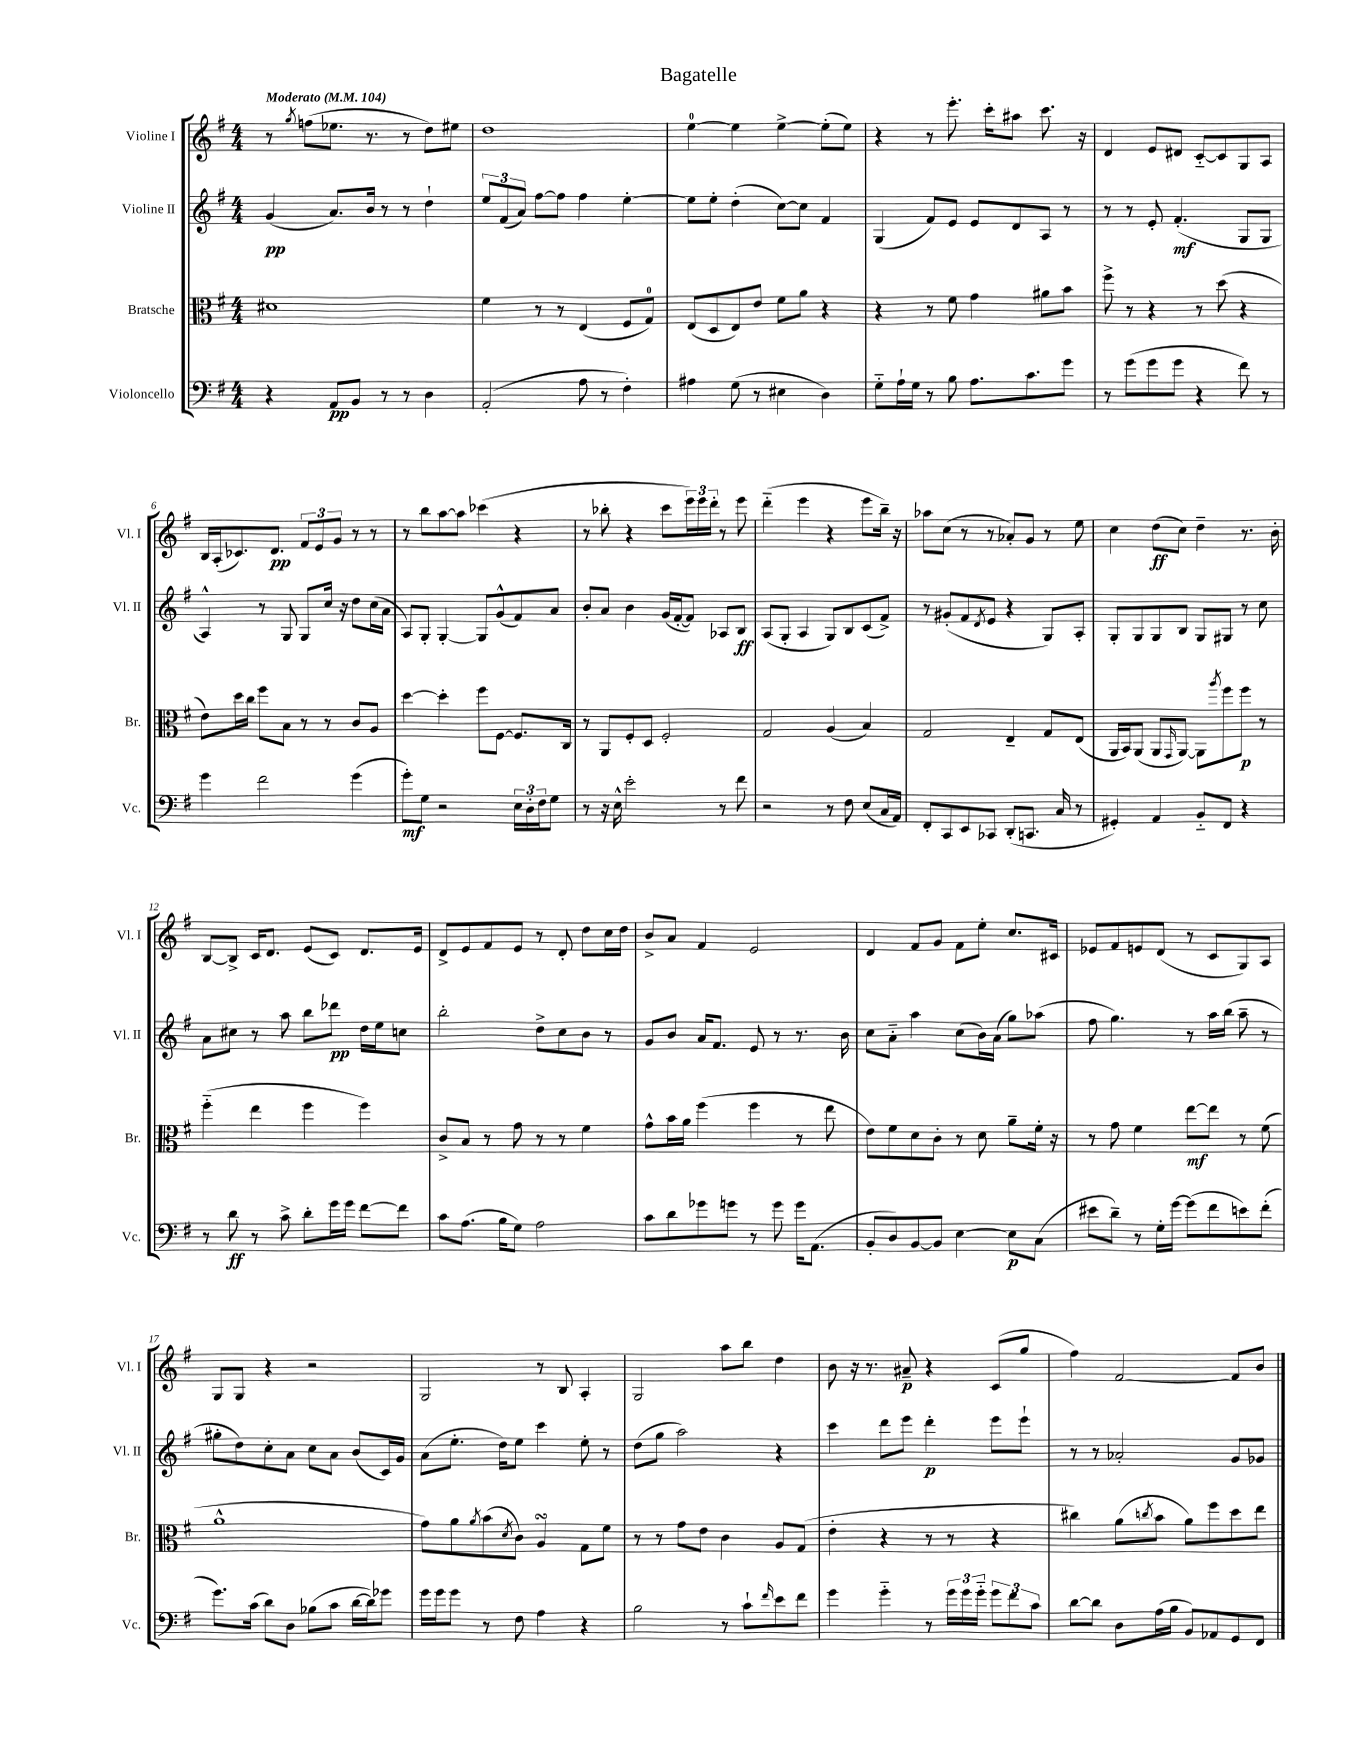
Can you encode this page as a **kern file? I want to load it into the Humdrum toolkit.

**kern	**dynam	**kern	**dynam	**kern	**dynam	**kern	**dynam
*part4	*part4	*part3	*part3	*part2	*part2	*part1	*part1
*staff4	*staff4	*staff3	*staff3	*staff2	*staff2	*staff1	*staff1
*I"Violoncello	*	*I"Bratsche	*	*I"Violine II	*	*I"Violine I	*
*I'Vc.	*	*I'Br.	*	*I'Vl. II	*	*I'Vl. I	*
*clefF4	*	*clefC3	*	*clefG2	*	*clefG2	*
*k[f#]	*	*k[f#]	*	*k[f#]	*	*k[f#]	*
*M4/4	*	*M4/4	*	*M4/4	*	*M4/4	*
*MM104	*	*MM104	*	*MM104	*	*MM104	*
=1	=1	=1	=1	=1	=1	=1	=1
!	!	!	!	!	!	!LO:TX:a:B:t=Moderato	!
4r	.	1d#X	.	(4g/	pp	8r	.
.	.	.	.	.	.	8qgg/	.
.	.	.	.	.	.	(8ffn\L	.
8AA/L	pp	.	.	8.a/L)	.	8.ee-X\J	.
8BB/J	.	.	.	.	.	.	.
.	.	.	.	16b/Jk	.	8.r	.
8r	.	.	.	8r	.	.	.
8r	.	.	.	8r	.	8r	.
4D\	.	.	.	4dd`\	.	8dd\L)	.
.	.	.	.	.	.	8ee#X\J	.
=2	=2	=2	=2	=2	=2	=2	=2
(2AA'/	.	4f#\	.	12ee/L	.	1dd	.
.	.	.	.	(12f#/	.	.	.
.	.	.	.	12a/J)	.	.	.
.	.	8r	.	[8ff#\L	.	.	.
.	.	8r	.	8ff#\J]	.	.	.
8A\	.	(4E/	.	4ff#\	.	.	.
8r	.	.	.	.	.	.	.
4F#'\)	.	8F#/L	.	[4ee'\	.	.	.
.	.	8G/J)	.	.	.	.	.
=3	=3	=3	=3	=3	=3	=3	=3
4A#X\	.	(8E/L	.	8ee\L]	.	[4ee\	.
.	.	8D/	.	8ee'\J	.	.	.
(8G\	.	8E/)	.	(4dd'\	.	4ee\]	.
8r	.	8e/J	.	.	.	.	.
4E#X\	.	8f#\L	.	[8cc\L)	.	[4ee^\	.
.	.	8a\J	.	8cc\J]	.	.	.
4D\)	.	4r	.	4f#/	.	(8ee'\L]	.
.	.	.	.	.	.	8ee\J)	.
=4	=4	=4	=4	=4	=4	=4	=4
8G\L	.	4r	.	(4G/	.	4r	.
16A`\L	.	.	.	.	.	.	.
16G\JJ	.	.	.	.	.	.	.
8r	.	8r	.	8f#/L)	.	8r	.
8B\	.	8f#\	.	8e/J	.	8.eee'\	.
8.A\L	.	4g\	.	8e/L	.	.	.
.	.	.	.	.	.	16ccc'\KL	.
.	.	.	.	8d/	.	8aa#X\J	.
8.c\	.	.	.	.	.	.	.
.	.	8a#X\L	.	8A/J	.	8.ccc\	.
8g\J	.	8b\J	.	8r	.	.	.
.	.	.	.	.	.	16r	.
=5	=5	=5	=5	=5	=5	=5	=5
8r	.	8ff#^\	.	8r	.	4d/	.
(8g\L	.	8r	.	8r	.	.	.
8g\	.	4r	.	8e'/	.	8e/L	.
8g\J	.	.	.	(4.f#'/	mf	8d#X/J	.
4r	.	8r	.	.	.	[8c/L	.
.	.	(8dd\	.	.	.	8c/]	.
8f#\)	.	4r	.	8G/L	.	8G/	.
8r	.	.	.	8G/J	.	8A/J	.
!!LO:LB:g=z
=6	=6	=6	=6	=6	=6	=6	=6
4g\	.	8e\L)	.	4A^^/)	.	16B/LL	.
.	.	.	.	.	.	(16A'/J	.
.	.	16dd\L	.	.	.	8.c-X/)	.
.	.	16cc\JJ	.	.	.	.	.
2f#\	.	8ff#\L	.	8r	.	.	.
.	.	.	.	.	.	8.d/J	pp
.	.	8B\J	.	8G/	.	.	.
.	.	8r	.	8G/L	.	12f#/L	.
.	.	.	.	.	.	12e/	.
.	.	8r	.	16cc/Jk	.	.	.
.	.	.	.	.	.	12g/J	.
.	.	.	.	16r	.	.	.
(4g\	.	8c/L	.	8dd\L	.	8r	.
.	.	8A/J	.	(16cc\L	.	8r	.
.	.	.	.	16a\JJ	.	.	.
=7	=7	=7	=7	=7	=7	=7	=7
8g'\L)	mf	[4dd\	.	8A/L)	.	8r	.
8G\J	.	.	.	8G'/J	.	8bb\L	.
2r	.	4dd'\]	.	[4G'/	.	[8aa\	.
.	.	.	.	.	.	8aa\J]	.
.	.	8ff#\L	.	8G/L]	.	(4ccc-X\	.
.	.	[8F#\J	.	(8g^^/	.	.	.
24E\LL	.	8.F#/L]	.	8f#/)	.	4r	.
24D'\	.	.	.	.	.	.	.
24F#\J	.	.	.	.	.	.	.
8G\J	.	.	.	8a/J	.	.	.
.	.	16C/Jk	.	.	.	.	.
=8	=8	=8	=8	=8	=8	=8	=8
8r	.	8r	.	8b'/L	.	8r	.
16r	.	8AA/L	.	8a/J	.	8bb-X'\	.
16E^^\	.	.	.	.	.	.	.
2e'\	.	8F#'/	.	4b\	.	4r	.
.	.	8D/J	.	.	.	.	.
.	.	2F#'/	.	(16g/LL	.	8ccc\L	.
.	.	.	.	[16f#'/J	.	.	.
.	.	.	.	8f#/J])	.	24eee\L)	.
.	.	.	.	.	.	24eee\	.
.	.	.	.	.	.	24ddd'\JJ	.
8r	.	.	.	8A-X/L	.	8r	.
8f#\	.	.	.	8B/J	ff	8eee\	.
=9	=9	=9	=9	=9	=9	=9	=9
2r	.	2G/	.	(8A/L	.	(4ddd\	.
.	.	.	.	8G'/J	.	.	.
.	.	.	.	4A/	.	4eee\	.
8r	.	(4A/	.	8G/L)	.	4r	.
8F#\	.	.	.	8B/	.	.	.
(8E/L	.	4B/)	.	(8c/	.	8eee\L	.
16C/L	.	.	.	8f#^/J)	.	16bb~\Jk)	.
16AA/JJ)	.	.	.	.	.	16r	.
=10	=10	=10	=10	=10	=10	=10	=10
8FF#'/L	.	2G/	.	8r	.	8aa-X\L	.
8CC/	.	.	.	(8g#X'/L	.	(8cc\J	.
8EE/	.	.	.	8f#/	.	8r	.
.	.	.	.	8qd/	.	.	.
8CC-X/J	.	.	.	8e/J	.	8r	.
(8DD'/L	.	4E~/	.	4r	.	8a-X'/L)	.
8.CCn/J	.	.	.	.	.	8g/J	.
.	.	8G/L	.	8G/L)	.	8r	.
16C/	.	.	.	.	.	.	.
8r	.	(8E/J	.	8A'/J	.	8ee\	.
=11	=11	=11	=11	=11	=11	=11	=11
4GG#X'/)	.	16AA/LL	.	8G'/L	.	4cc\	.
.	.	16BB/J)	.	.	.	.	.
.	.	(8AA/J	.	8G/	.	.	.
4AA/	.	8AA/L	.	8G/	.	(8dd\L	ff
.	.	16qqGG/	.	.	.	.	.
.	.	[8AA/J)	.	8B/J	.	8cc\J)	.
8BB/L	.	8AA\L]	.	8G/L	.	4dd~\	.
.	.	8qaa/	.	.	.	.	.
8FF#/J	.	8ff#\	.	8G#X/J	.	.	.
4r	.	8ff#\J	p	8r	.	8.r	.
.	.	8r	.	8cc\	.	.	.
.	.	.	.	.	.	16b'\	.
!!LO:LB:g=z
=12	=12	=12	=12	=12	=12	=12	=12
8r	.	(4ff#\	.	8a\L	.	[8B/L	.
8d\	ff	.	.	8cc#X\J	.	8B^/J]	.
8r	.	4ee\	.	8r	.	16c/KL	.
.	.	.	.	.	.	8.d/J	.
8c^\	.	.	.	8aa\	.	.	.
8d'\L	.	4ff#\	.	8bb\L	.	(8e/L	.
16g\L	.	.	.	8ddd-X\J	pp	8c/J)	.
16g\JJ	.	.	.	.	.	.	.
[8f#\L	.	4ff#\)	.	16dd\LL	.	8.d/L	.
.	.	.	.	16ee\J	.	.	.
8f#\J]	.	.	.	8ccn\J	.	.	.
.	.	.	.	.	.	16e/Jk	.
=13	=13	=13	=13	=13	=13	=13	=13
8c\L	.	8c^/L	.	2bb'\	.	8d^/L	.
(8.A\J	.	8B/J	.	.	.	8e/	.
.	.	8r	.	.	.	8f#/	.
16B\KL	.	.	.	.	.	.	.
8G\J)	.	8g\	.	.	.	8e/J	.
2A\	.	8r	.	8dd^\L	.	8r	.
.	.	8r	.	8cc\	.	8d'/	.
.	.	4f#\	.	8b\J	.	8dd\L	.
.	.	.	.	8r	.	16cc\L	.
.	.	.	.	.	.	16dd\JJ	.
=14	=14	=14	=14	=14	=14	=14	=14
8c\L	.	8g^^\L	.	8g/L	.	8b^/L	.
8d\	.	16b\L	.	8b/J	.	8a/J	.
.	.	16a\JJ	.	.	.	.	.
8g-X\	.	(4ff#\	.	16a/KL	.	4f#/	.
.	.	.	.	8.f#/J	.	.	.
8gn\J	.	.	.	.	.	.	.
8r	.	4ff#\	.	8e/	.	2e/	.
8g\	.	.	.	8r	.	.	.
16g\KL	.	8r	.	8.r	.	.	.
(8.AA\J	.	.	.	.	.	.	.
.	.	8ee\	.	.	.	.	.
.	.	.	.	16b\	.	.	.
=15	=15	=15	=15	=15	=15	=15	=15
8BB'/L	.	8e\L)	.	8cc\L	.	4d/	.
8D/)	.	8f#\	.	8a\J	.	.	.
[8BB/	.	8d\	.	4aa\	.	8f#/L	.
8BB/J]	.	8c'\J	.	.	.	8g/J	.
[4E\	.	8r	.	(8cc\L	.	8f#\L	.
.	.	8d\	.	16b\L)	.	8ee'\J	.
.	.	.	.	(16a\JJ	.	.	.
8E\L]	p	8a~\L	.	8gg\L)	.	8.cc/L	.
(8C\J	.	16f#'\Jk	.	(8aa-X\J	.	.	.
.	.	16r	.	.	.	16c#X/Jk	.
=16	=16	=16	=16	=16	=16	=16	=16
8e#X\L	.	8r	.	8ff#\	.	8e-X/L	.
8d~\J)	.	8g\	.	4.gg\)	.	8f#/	.
8r	.	4f#\	.	.	.	8en/	.
16G'\LL	.	.	.	.	.	(8d/J	.
[16g\JJ	.	.	.	.	.	.	.
(8g\L]	.	[8ee\L	mf	8r	.	8r	.
8f#\	.	8ee\J]	.	16aa\LL	.	8c/L	.
.	.	.	.	(16bb\JJ	.	.	.
8en\)	.	8r	.	8aa~\	.	8G/)	.
(8f#'\J	.	(8f#\	.	8r	.	8A/J	.
!!LO:LB:g=z
=17	=17	=17	=17	=17	=17	=17	=17
8.g\L)	.	1a^^	.	8gg#X'\L	.	8G/L	.
.	.	.	.	8dd\)	.	8G/J	.
(16c\Jk	.	.	.	.	.	.	.
8d\L)	.	.	.	8cc'\	.	4r	.
8D\J	.	.	.	8a\J	.	.	.
(8B-X\L	.	.	.	8cc\L	.	2r	.
8c\J	.	.	.	8a\J	.	.	.
[16d\LL	.	.	.	(8b/L	.	.	.
16d\J])	.	.	.	.	.	.	.
8g-X\J	.	.	.	16c/L)	.	.	.
.	.	.	.	16g/JJ	.	.	.
=18	=18	=18	=18	=18	=18	=18	=18
16g\LL	.	8g\L)	.	(8a\L	.	2G/	.
16g\J	.	.	.	.	.	.	.
8g\J	.	8a\	.	8.ee'\J	.	.	.
.	.	8qa/	.	.	.	.	.
8r	.	(8b\	.	.	.	.	.
.	.	.	.	16dd\KL)	.	.	.
.	.	8qd/	.	.	.	.	.
8F#\	.	8c\J)	.	8ee\J	.	.	.
4A\	.	4AsSSS/	.	4ccc\	.	8r	.
.	.	.	.	.	.	8B/	.
4r	.	8G\L	.	8ee'\	.	4A'/	.
.	.	8f#\J	.	8r	.	.	.
=19	=19	=19	=19	=19	=19	=19	=19
2B\	.	8r	.	(8dd\L	.	2G/	.
.	.	8r	.	8gg\J	.	.	.
.	.	8g\L	.	2aa\)	.	.	.
.	.	8e\J	.	.	.	.	.
8r	.	4c\	.	.	.	8aa\L	.
8c`\L	.	.	.	.	.	8bb\J	.
16qqf#/	.	.	.	.	.	.	.
8e\	.	8A/L	.	4r	.	4dd\	.
8f#\J	.	(8G/J	.	.	.	.	.
=20	=20	=20	=20	=20	=20	=20	=20
4g\	.	4e'\	.	4ccc\	.	8b\	.
.	.	.	.	.	.	16r	.
.	.	.	.	.	.	8.r	.
4g\	.	4r	.	8ddd\L	.	.	.
.	.	.	.	8eee\J	.	8a#X~/	p
8r	.	8r	.	4ddd'\	p	4r	.
24g\LL	.	8r	.	.	.	.	.
24g\	.	.	.	.	.	.	.
24g\JJ	.	.	.	.	.	.	.
12g\L	.	4r	.	8eee\L	.	(8c/L	.
12f#\	.	.	.	.	.	.	.
.	.	.	.	8eee`\J	.	8gg/J	.
12c\J	.	.	.	.	.	.	.
=21	=21	=21	=21	=21	=21	=21	=21
[8d\L	.	4cc#X\)	.	8r	.	4ff#\)	.
8d\J]	.	.	.	8r	.	.	.
8D\L	.	(8a\L	.	2a-X'/	.	[2f#/	.
.	.	8qccn/	.	.	.	.	.
(16A\L	.	8b\J	.	.	.	.	.
16B\JJ	.	.	.	.	.	.	.
8BB/L)	.	8a\L)	.	.	.	.	.
8AA-X/	.	8ff#\	.	.	.	.	.
8GG/	.	8dd\	.	8g/L	.	8f#/L]	.
8FF#/J	.	8ee\J	.	8g-X/J	.	8b/J	.
==	==	==	==	==	==	==	==
*-	*-	*-	*-	*-	*-	*-	*-
